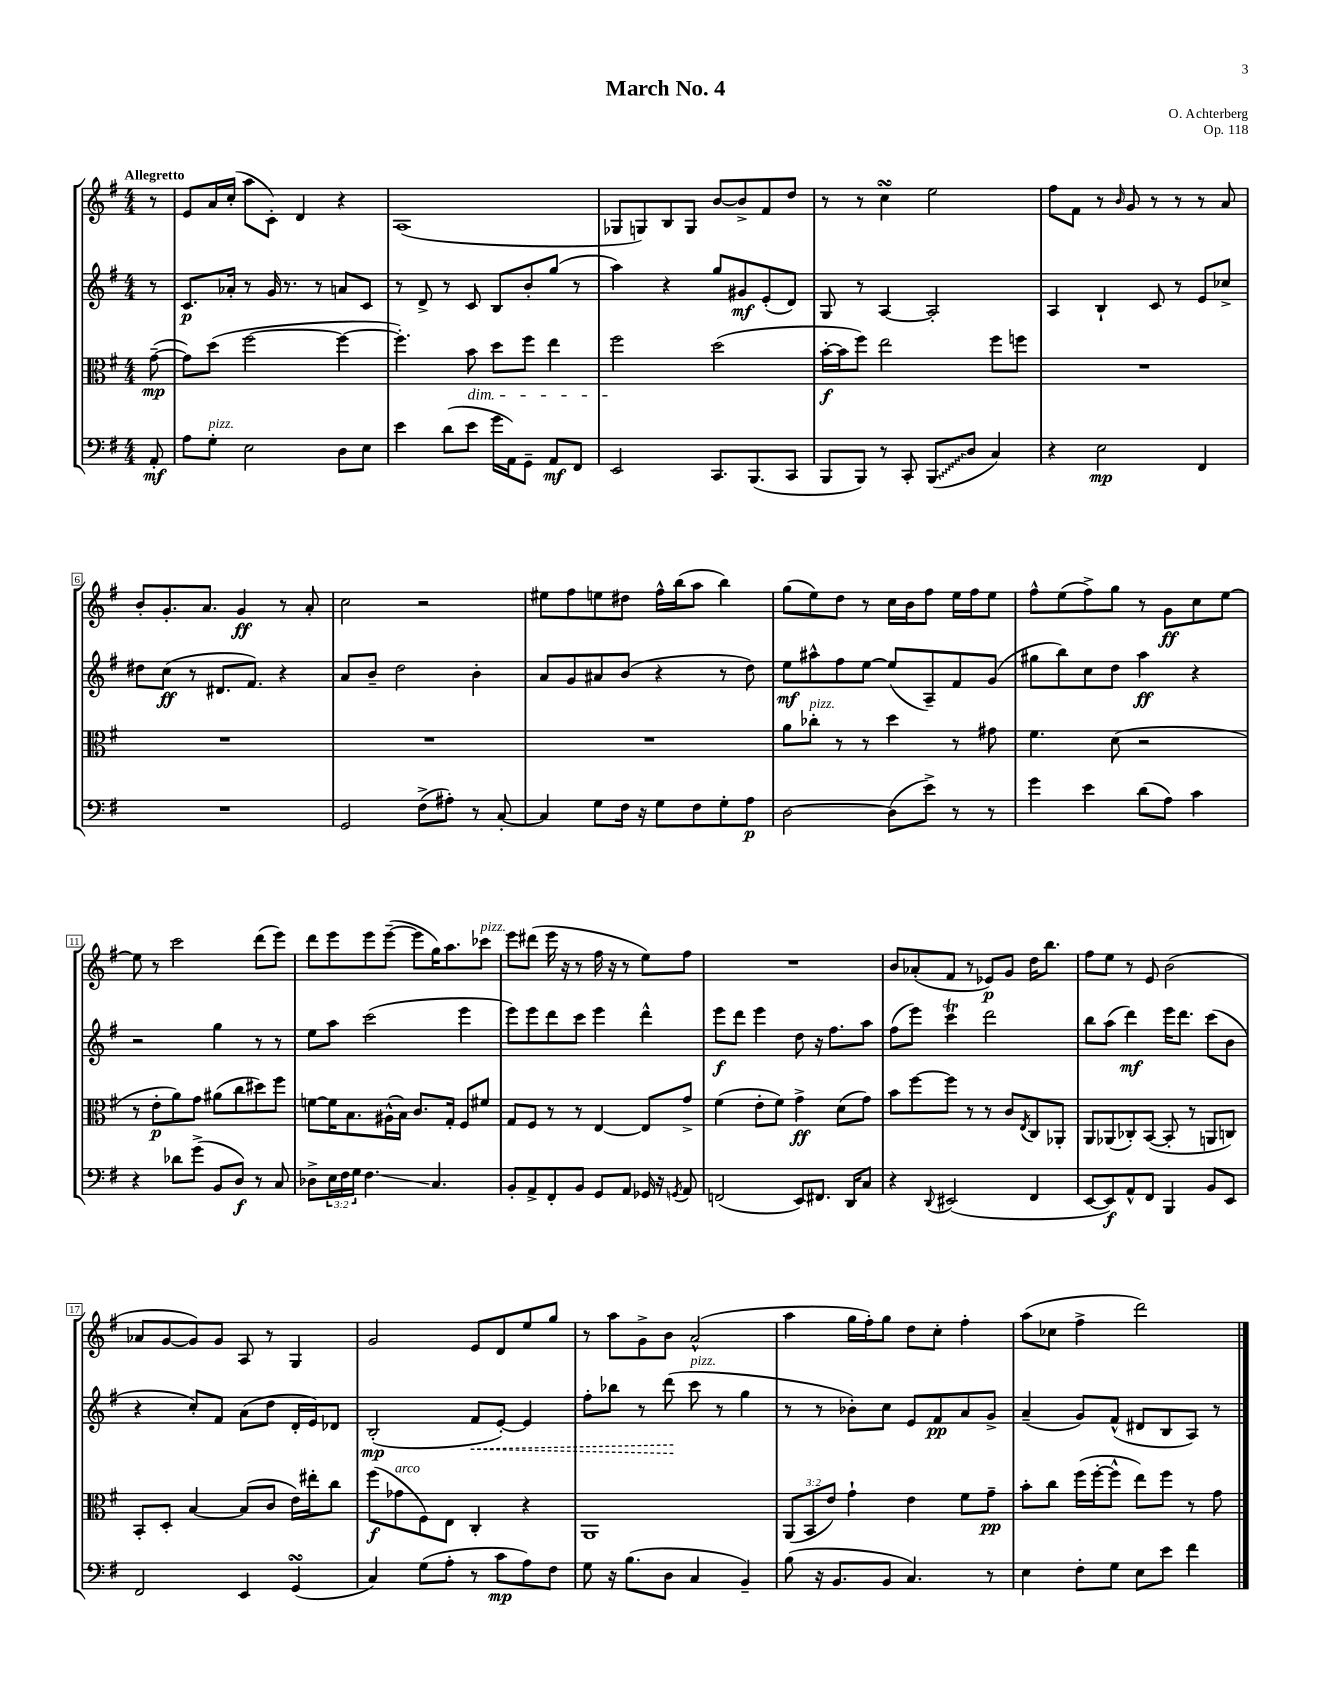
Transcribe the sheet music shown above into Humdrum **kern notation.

**kern	**kern	**kern	**kern
*staff4	*staff3	*staff2	*staff1
*clefF4	*clefC3	*clefG2	*clefG2
*k[f#]	*k[f#]	*k[f#]	*k[f#]
*M4/4	*M4/4	*M4/4	*M4/4
8AA'/	([8g~\	8r	8r
=	=	=	=
8A\L	8g\]L)	8.c/L	8e/L
8G'\J	(8dd\J	.	16a/L
.	.	16a-'/Jk	(16cc'/JJ
2E\	[2ff#\	8r	8aa\L
.	.	16g/	8c'\J)
.	.	8.r	.
.	.	.	4d/
.	.	8r	.
8D\L	4ff#\_	8a/L	4r
8E\J	.	8c/J	.
=	=	=	=
4e\	4.ff#'\])	8r	(1A
.	.	8d^/	.
(8d\L	.	8r	.
8e\J	8b\	8c/	.
16g\LL	8dd\L	8B/L	.
16AA\J)	.	.	.
8GG~\J	8ff#\J	8b'/	.
8AA/L	4ee\	(8gg/J	.
8FF#/J	.	8r	.
=	=	=	=
2EE/	2ff#\	4aa\)	8G-/L
.	.	.	8G/)
.	.	4r	8B/
.	.	.	8G/J
8.CC/L	(2dd\	8gg/L	[8b/L
.	.	8g#/	8b^/]
(8.BBB/	.	.	.
.	.	(8e'/	8f#/
8CC/J	.	8d/J)	8dd/J
=	=	=	=
8BBB/L	[16b'\LL	8G/	8r
.	16b\]J	.	.
8BBB/J)	8ff#\J)	8r	8r
8r	2ee\	[4A/	4cc\
8CC'/	.	.	.
(8BBB/L	.	2A'/]	2ee\
8D/J	.	.	.
4C/)	8ff#\L	.	.
.	8ff\J	.	.
=	=	=	=
4r	1r	4A/	8ff#\L
.	.	.	8f#\J
2E\	.	4B`/	8r
.	.	.	16qqb/
.	.	.	8g/
.	.	8c/	8r
.	.	8r	8r
4FF#/	.	8e/L	8r
.	.	8cc-^/J	8a/
=	=	=	=
1r	1r	8dd#\L	8b'/L
.	.	(8cc\J	8.g'/
.	.	8r	.
.	.	.	8.a/J
.	.	8.d#/L	.
.	.	.	4g/
.	.	8.f#/J)	.
.	.	4r	8r
.	.	.	8a'/
=	=	=	=
2GG/	1r	8a/L	2cc\
.	.	8b~/J	.
.	.	2dd\	.
(8F#^\L	.	.	2r
8A#'\J)	.	.	.
8r	.	4b'\	.
[8C'/	.	.	.
=	=	=	=
4C/]	1r	8a/L	8ee#\L
.	.	8g/	8ff#\
8G\L	.	8a#/	8ee\
16F#\Jk	.	(8b/J	8dd#\J
16r	.	.	.
8G\L	.	4r	16ff#^^\LL
.	.	.	(16bb\J
8F#\	.	.	8aa\J
8G'\	.	8r	4bb\)
8A\J	.	8dd\)	.
=	=	=	=
[2D\	8a\L	8ee\L	(8gg\L
.	8cc-'\J	8aa#^^\	8ee\)
.	8r	8ff#\	8dd\J
.	8r	[8ee\J	8r
(8D\]L	4dd\	(8ee/]L	16cc\LL
.	.	.	16b\J
8e^\J)	.	8A~/)	8ff#\J
8r	8r	8f#/	16ee\LL
.	.	.	16ff#\J
8r	8g#\	(8g/J	8ee\J
=	=	=	=
4g\	4.f#\	8gg#\L	8ff#^^\L
.	.	8bb\)	(8ee\
4e\	.	8cc\	8ff#^\)
.	(8d\	8dd\J	8gg\J
(8d\L	2r	4aa\	8r
8A\J)	.	.	8g\L
4c\	.	4r	8cc\
.	.	.	[8ee\J
=	=	=	=
4r	8r	2r	8ee\]
.	8e'\L	.	8r
8d-\L	8a\)	.	2ccc\
(8g^\J	8g\J	.	.
8BB/L	(8a#\L	4gg\	.
8D/J)	8cc\	.	.
8r	8dd#\)	8r	(8ddd\L
8C/	8ff#\J	8r	8eee\J)
=	=	=	=
8D-^\L	[8f\L	8ee\L	8ddd\L
24E\L	16f\]K	8aa\J	8eee\
24F#\	.	.	.
.	8.B\	.	.
24G\JJ	.	.	.
4.F#\	.	(2ccc\	8eee\
.	(16A#^^\L	.	([8eee~\J
.	16B\JJ)	.	.
.	8.c/L	.	8eee\]L
4.C/	.	.	16gg\K)
.	16G'/Jk	.	8.aa\
.	8F#/L	4eee\	.
.	8f#/J	.	8ccc-\J
=	=	=	=
8BB'/L	8G/L	8eee\L)	8eee\L
8AA^/	8F#/J	8eee\	(8ddd#\J
8FF#'/	8r	8ddd\	16eee\
.	.	.	16r
8BB/J	8r	8ccc\J	8r
8GG/L	[4E/	4eee\	16ff#\
.	.	.	16r
8AA/J	.	.	8r
16GG-/	8E/]L	4ddd^^\	8ee\L)
16r	.	.	.
8qGG/	.	.	.
8AA/	8g^/J	.	8ff#\J
=	=	=	=
(2FF/	(4f#\	8eee\L	1r
.	.	8ddd\J	.
.	8e'\L	4eee\	.
.	8f#\J)	.	.
8EE/L)	4g^\	8dd\	.
8.FF#/J	.	16r	.
.	.	8.ff#\L	.
.	(8d\L	.	.
16DD/LK	.	.	.
8C/J	8g\J)	8aa\J	.
=	=	=	=
4r	8b\L	(8ff#\L	8b/L
.	[8ff#\	8eee\J)	(8a-'/
8qqDD/	.	.	.
(2EE#/	8ff#\]J	4ccc\	8f#/J
.	8r	.	8r
.	8r	2ddd\	8e-/L)
.	8c/L	.	8g/J
.	8qE/	.	.
4FF#/	8C/	.	16dd\LK
.	.	.	8.bb\J
.	8AA-'/J	.	.
=	=	=	=
[8EE/L	8AA/L	8bb\L	8ff#\L
8EE/])	(8AA-/	(8aa\J	8ee\J
8AA^^/	8C-'/)	4ddd\)	8r
8FF#/J	([8BB/J	.	8e/
4BBB/	8BB'/]	16eee\LK	(2b\
.	.	8.ddd\J	.
.	8r	.	.
8BB/L	8AA/L	(8ccc\L	.
8EE/J	8C/J)	8b\J	.
=	=	=	=
2FF#/	8BB'/L	4r	8a-/L
.	8D'/J	.	[8g/
.	[4B/	8cc'/L)	8g/])
.	.	8f#/J	8g/J
4EE/	(8B/]L	(8a\L	8A/
.	8c/J	8dd\J	8r
(4GG/	16e\LL)	16d'/LL	4G/
.	16ee#'\J	16e/J)	.
.	8cc\J	8d-/J	.
=	=	=	=
4C/)	(8ff#\L	(2B'/	2g/
.	8g-\	.	.
(8G\L	8F#\)	.	.
8A'\J	8E\J	.	.
8r	4C'/	8f#/L	8e/L
8c\L	.	[8e'/J)	8d/
8A\)	4r	4e/]	8ee/
8F#\J	.	.	8gg/J
=	=	=	=
8G\	1AA	8ff#'\L	8r
16r	.	8bb-\J	8aa\L
(8.B\L	.	.	.
.	.	8r	8g^\
8D\J	.	(8ddd\	8b\J
4C/	.	8ccc\	(2a^^/
.	.	8r	.
4BB~/)	.	4gg\	.
=	=	=	=
(8B\	(12AA/L	8r	4aa\
.	12BB/	.	.
16r	.	8r	.
.	12e/J)	.	.
8.BB/L	.	.	.
.	4g`\	8b-'\L)	16gg\LL
.	.	.	16ff#'\J)
8BB/J	.	8cc\J	8gg\J
4.C/)	4e\	8e/L	8dd\L
.	.	8f#/	8cc'\J
.	8f#\L	8a/	4ff#'\
8r	8g~\J	8g^/J	.
=	=	=	=
4E\	8b'\L	(4a~/	(8aa\L
.	8cc\J	.	8cc-\J
8F#'\L	(16ff#\LL	8g/L)	4ff#^\
.	[16ff#'\J	.	.
8G\J	8ff#^^\]J	(8f#^^/J	.
8E\L	8ee\L)	8d#/L	2ddd\)
8e\J	8ff#\J	8B/	.
4f#\	8r	8A/J)	.
.	8g\	8r	.
==	==	==	==
*-	*-	*-	*-
